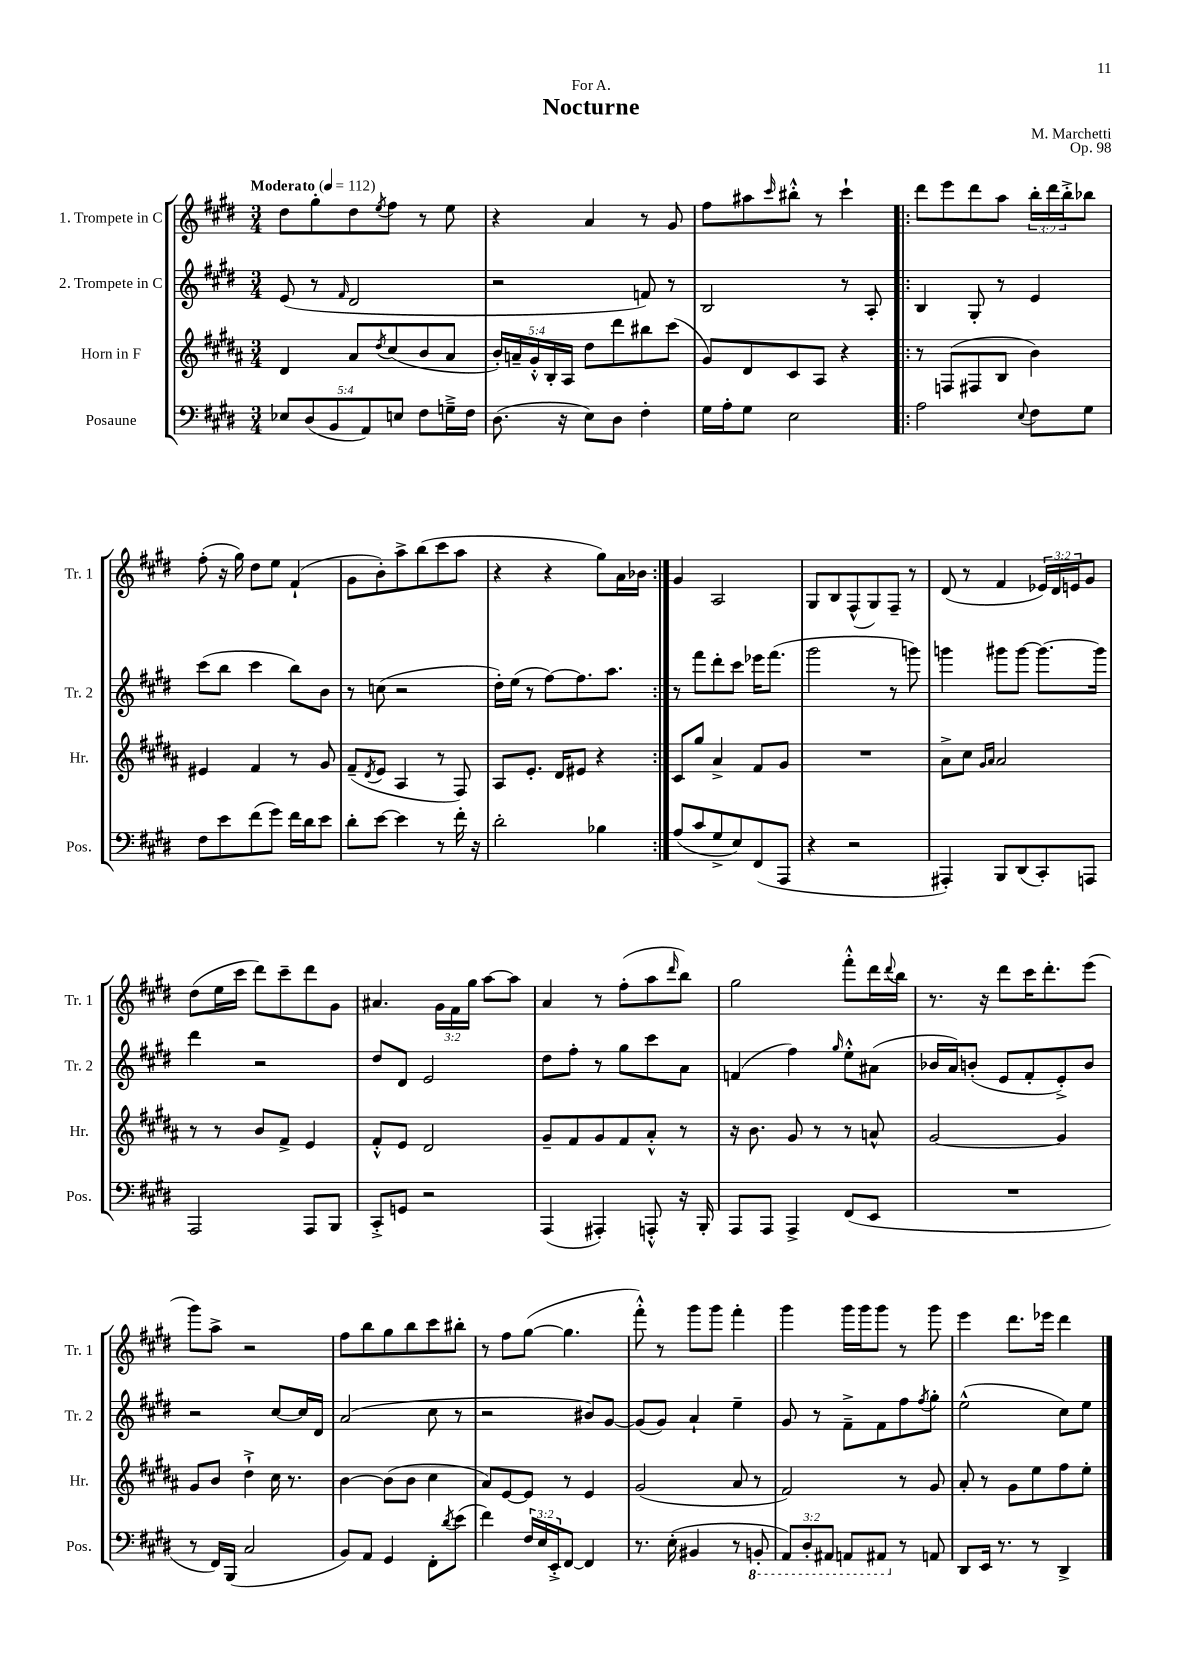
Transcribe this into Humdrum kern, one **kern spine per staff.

**kern	**kern	**kern	**kern
*part4	*part3	*part2	*part1
*staff4	*staff3	*staff2	*staff1
*I"Posaune	*I"Horn in F	*I"2. Trompete in C	*I"1. Trompete in C
*I'Pos.	*I'Hr.	*I'Tr. 2	*I'Tr. 1
*clefF4	*clefG2	*clefG2	*clefG2
*k[f#c#g#d#]	*k[f#c#g#d#a#]	*k[f#c#g#d#]	*k[f#c#g#d#]
*M3/4	*M3/4	*M3/4	*M3/4
*MM112	*MM112	*MM112	*MM112
=1	=1	=1	=1
!	!	!	!LO:TX:a:B:t=Moderato
10E-X/L	4d#/	(8e/	8dd#\L
(10D#/	.	.	.
.	.	8r	8gg#'\
10BB/	.	.	.
.	.	16qqf#/	.
.	8a#/L	2d#/	8dd#\
10AA/)	.	.	.
.	8qdd#/	.	8qee/
.	(8cc#/	.	8ff#\J
10En/J	.	.	.
8F#\L	8b/	.	8r
16Gn~^\L	8a#/J	.	8ee\
16F#\JJ	.	.	.
=2	=2	=2	=2
(8.D#\	20b'/LL)	2r	4r
.	20an~/	.	.
.	20g#'^^/	.	.
.	20B'/	.	.
16r	.	.	.
.	20A#/JJ	.	.
8E\L)	8dd#\L	.	4a/
8D#\J	8ddd#\	.	.
4F#'\	8bb#X\	8fn/)	8r
.	(8ccc#\J	8r	8g#/
=3	=3	=3	=3
16G#\LL	8g#/L)	2B/	8ff#\L
16A'\J	.	.	.
8G#\J	8d#/	.	8aa#X\
.	.	.	16qqccc#/
2E\	8c#/	.	8bb#X'^^\J
.	8A#/J	.	8r
.	4r	8r	4ccc#`\
.	.	8A'/	.
=4!|:	=4!|:	=4!|:	=4!|:
2A\	8r	4B/	8ddd#\L
.	(8Fn/L	.	8eee\
.	8F#X/	8G#'/	8ddd#\
.	8B/J	8r	8aa\J
8qqE/	.	.	.
8F#\L	4b\)	4e/	24bb'\LL
.	.	.	24ddd#\
.	.	.	24bb'^\J
8G#\J	.	.	8bb-X\J
!!LO:LB:g=z
=5	=5	=5	=5
8F#\L	4e#X/	(8ccc#\L	(8ff#'\
8e\	.	8bb\J	16r
.	.	.	16gg#\)
(8f#\	4f#/	4ccc#\	8dd#\L
8g#\J)	.	.	8ee\J
16f#\LL	8r	8bb\L)	(4f#`/
16d#\J	.	.	.
8e\J	8g#/	8b\J	.
=6	=6	=6	=6
8d#'\L	(8f#~/L	8r	8g#\L
.	8qd#/	.	.
[8e\J	8e/J	(8ccn\	8b'\)
4e\]	4A#/	2r	8aa^\
.	.	.	(8bb\
8r	8r	.	8ccc#\
16f#'\	8F#/)	.	8aa\J
16r	.	.	.
=7	=7	=7	=7
2d#'\	8A#/L	16dd#'\LL)	4r
.	.	(16ee\JJ	.
.	8.e'/J	8r	.
.	.	[8ff#\L)	4r
.	16d#/KL	.	.
.	8e#X/J	8.ff#\]	.
4B-X\	4r	.	8gg#\L)
.	.	8.aa\J	.
.	.	.	16a\L
.	.	.	16b-X\JJ
=8:|!	=8:|!	=8:|!	=8:|!
(8A/L	8c#/L	8r	4g#/
8c#/	8gg#/J	8fff#\L	.
8G#^/	4a#^/	8ddd#'\	2A/
8E/)	.	8ccc#\J	.
(8FF#/	8f#/L	16eee-X\KL	.
.	.	(8.fff#\J	.
8AAA/J	8g#/J	.	.
=9	=9	=9	=9
4r	2.r	2ggg#\	8G#/L
.	.	.	8B/
2r	.	.	(8F#^^/
.	.	.	8G#/)
.	.	8r	8F#~/J
.	.	8gggn\)	8r
=10	=10	=10	=10
4AAA#X'/)	8a#^\L	4gggn\	(8d#/
.	8cc#\J	.	8r
.	16qqg#/LL	.	.
.	16qqa#/JJ	.	.
8BBB/L	2a#/	8ggg#X\L	4f#/
(8DD#/	.	[8ggg#\J	.
8CC#'/)	.	8.ggg#\L_	24e-X/LL)
.	.	.	24d#/
.	.	.	24en/J
8AAAn/J	.	.	8g#/J
.	.	16ggg#\Jk]	.
!!LO:LB:g=z
=11	=11	=11	=11
2AAA/	8r	4ddd#\	(8dd#\L
.	8r	.	16ee\L
.	.	.	16ccc#\JJ
.	8b/L	2r	8ddd#\L)
.	8f#^/J	.	8ccc#~\
8AAA/L	4e/	.	8ddd#\
8BBB/J	.	.	8g#\J
=12	=12	=12	=12
8CC#'^/L	8f#'^^/L	8dd#/L	4.a#X/
8GGn/J	8e/J	8d#/J	.
2r	2d#/	2e/	.
.	.	.	24g#\LL
.	.	.	24f#\
.	.	.	24gg#\JJ
.	.	.	[8aa\L
.	.	.	8aa\J]
=13	=13	=13	=13
(4AAA/	8g#~/L	8dd#\L	4a/
.	8f#/	8ff#'\J	.
4AAA#X'/)	8g#/	8r	8r
.	8f#/	8gg#\L	(8ff#'\L
8AAAn'^^/	8a#'^^/J	8ccc#\	8aa\
.	.	.	16qqddd#/
16r	8r	8a\J	8bb\J)
16BBB'/	.	.	.
=14	=14	=14	=14
8AAA/L	16r	(4fn/	2gg#\
.	8.b\	.	.
8AAA/J	.	.	.
4AAA^/	8g#/	4ff#\)	.
.	8r	.	.
.	.	16qqgg#/	.
(8FF#/L	8r	8ee'^^\L	8fff#'^^\L
8EE/J	8an^^/	(8a#X\J	16ddd#\L
.	.	.	8qqddd#/
.	.	.	16bb\JJ
=15	=15	=15	=15
2.r	[2g#/	16b-X/LL	8.r
.	.	16a/J)	.
.	.	(8bn'/J	.
.	.	.	16r
.	.	8e/L	8ddd#\L
.	.	8f#'/	16ccc#\K
.	.	.	8.ddd#'\
.	4g#/]	8e'^/)	.
.	.	8b/J	(8eee\J
!!LO:LB:g=z
=16	=16	=16	=16
8r	8g#/L	2r	8ggg#\L)
16FF#/LL)	8b/J	.	8aa^\J
(16BBB/JJ	.	.	.
2C#/	4dd#`^\	.	2r
.	16cc#\	[8cc#/L	.
.	8.r	.	.
.	.	16cc#/L]	.
.	.	16d#/JJ	.
=17	=17	=17	=17
8BB/L)	[4b\	(2a/	8ff#\L
8AA/J	.	.	8bb\
4GG#/	(8b\L]	.	8gg#\
.	8b\J	.	8bb\
8FF#'\L	4cc#\	8cc#\	8ccc#\
8qd#/	.	.	.
(8e\J	.	8r	8bb#X'\J
=18	=18	=18	=18
4f#\)	8a#/L)	2r	8r
.	[8e/	.	8ff#\L
24F#/LL	8e/J]	.	([8gg#\J
24E/	.	.	.
24EE'^/J	.	.	.
[8FF#/J	8r	.	4.gg#\]
4FF#/]	4e/	8b#X/L)	.
.	.	[8g#/J	.
=19	=19	=19	=19
8.r	(2g#/	(8g#/L]	8fff#'^^\)
.	.	8g#/J)	8r
(16E'\	.	.	.
4BB#X/	.	4a`/	8ggg#\L
.	.	.	8ggg#\J
8r	8a#/	4ee~\	4fff#'\
*8ba	*	*	*
8BBBn'/	8r	.	.
=20	=20	=20	=20
12AAA/L)	2f#/)	8g#/	4ggg#\
12DD#'/	.	.	.
.	.	8r	.
12AAA#X/J	.	.	.
8AAAn/L	.	8f#~^\L	16ggg#\LL
.	.	.	16ggg#\J
8AAA#X/J	.	8f#\	8ggg#\J
*X8ba	*	*	*
8r	8r	8ff#\	8r
.	.	8qff#/	.
8AAn/	8g#/	8gg#'\J	8ggg#\
=21	=21	=21	=21
8DD#/L	8a#'/	(2ee^^\	4eee\
16EE/Jk	8r	.	.
8.r	.	.	.
.	8g#\L	.	8.ddd#\L
8r	8ee\	.	.
.	.	.	16eee-X\Jk
4DD#^/	8ff#\	8cc#\L)	4ddd#\
.	8ee'\J	8ee\J	.
==	==	==	==
*-	*-	*-	*-
